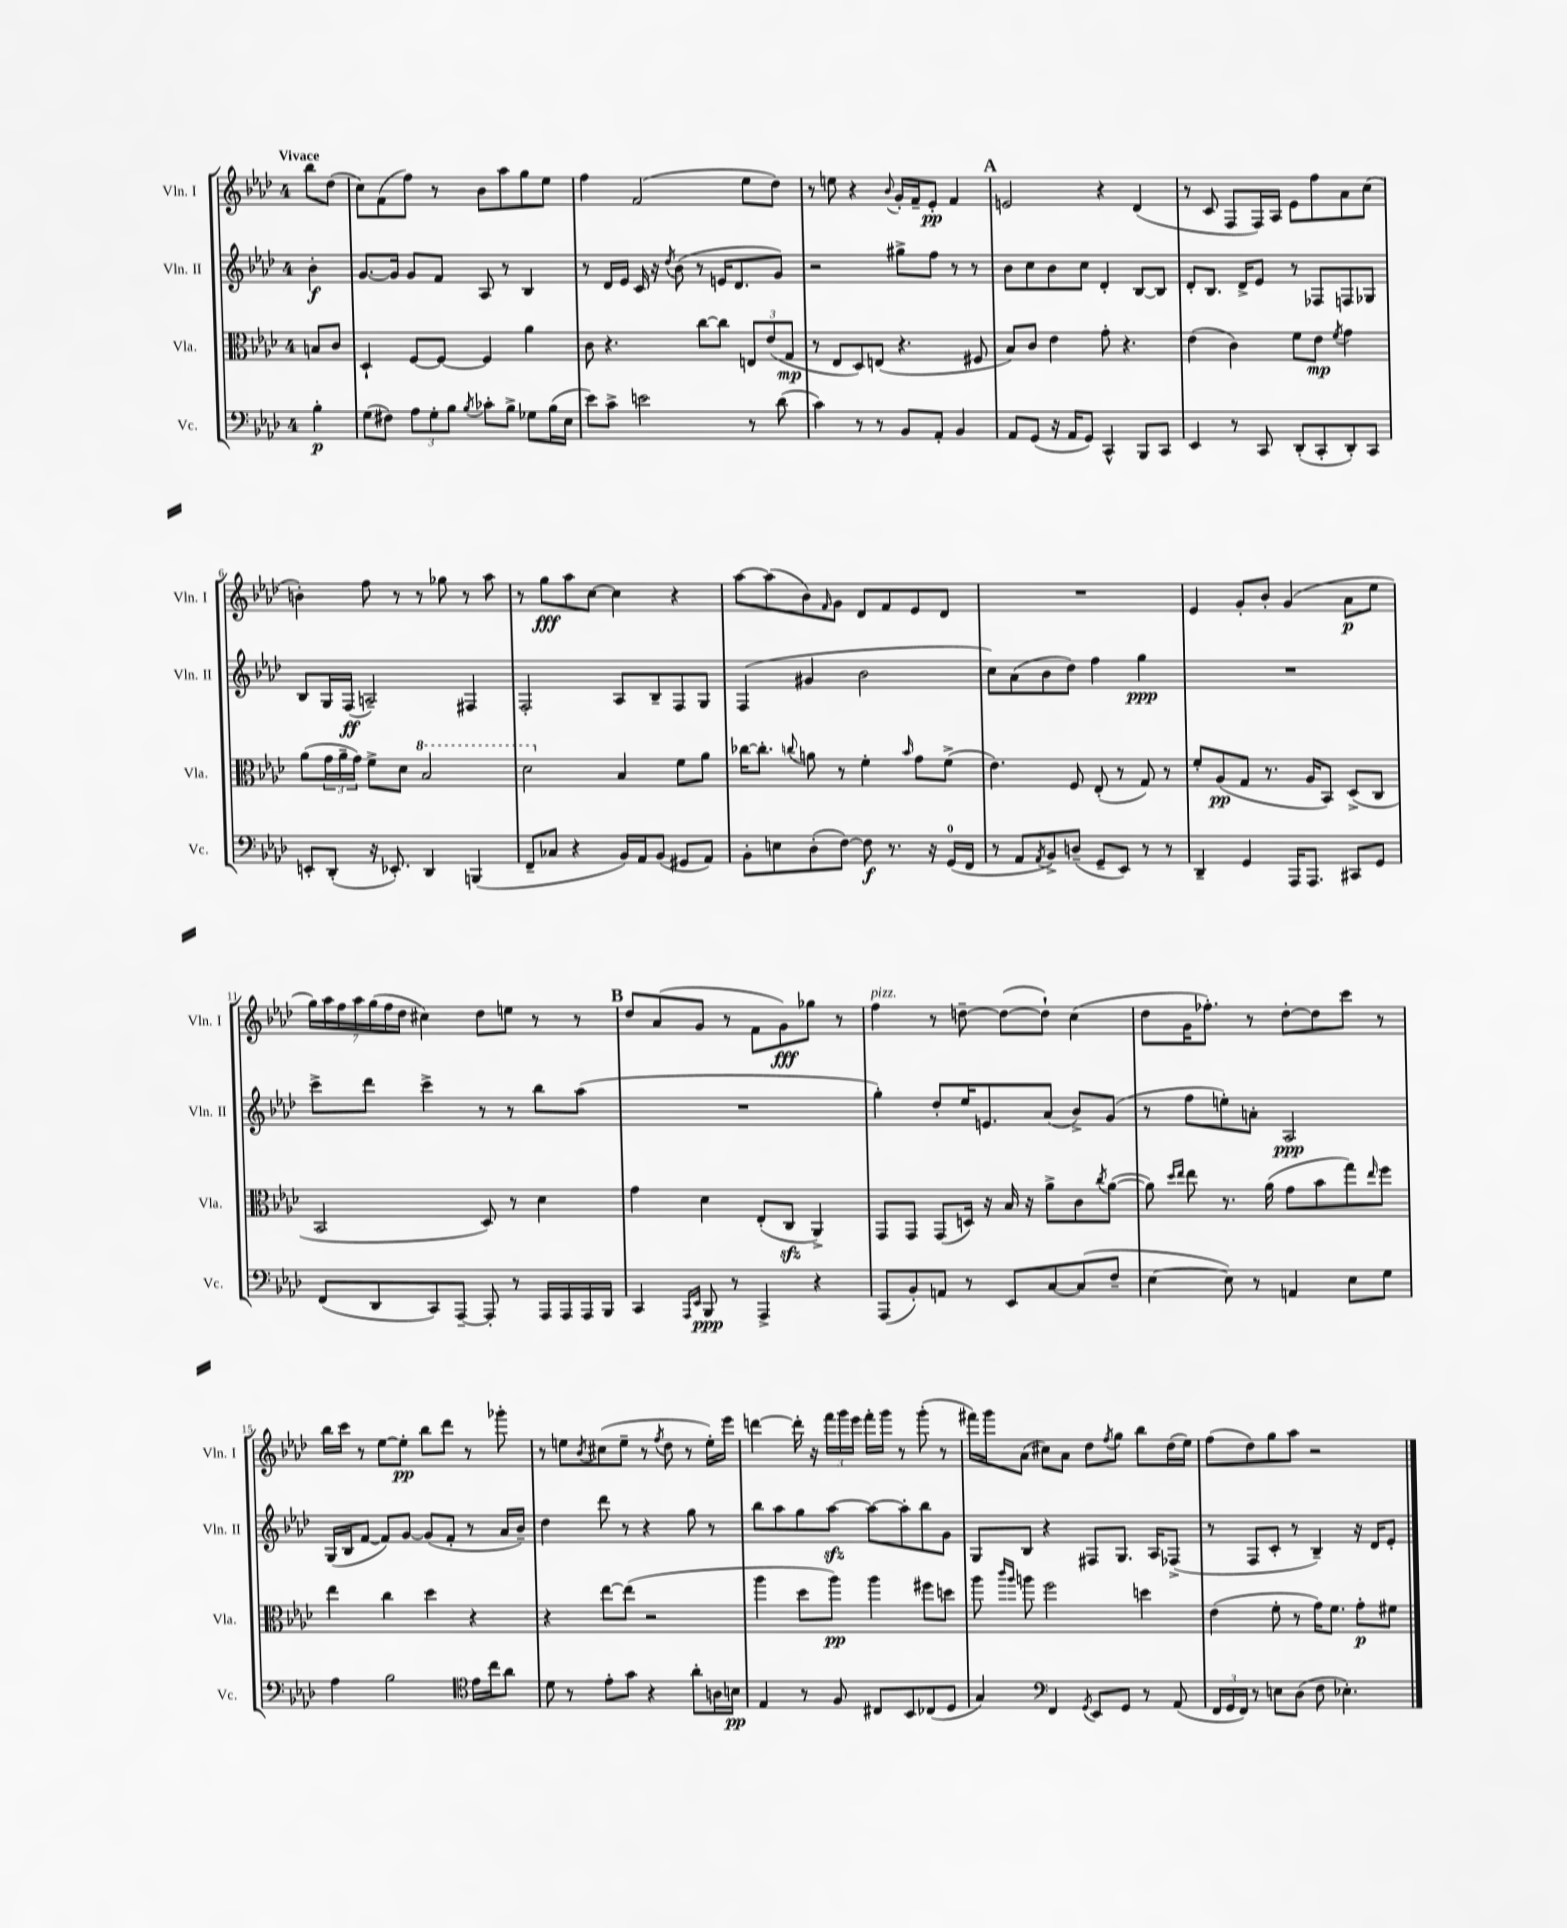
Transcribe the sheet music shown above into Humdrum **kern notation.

**kern	**kern	**kern	**kern
*staff4	*staff3	*staff2	*staff1
*clefF4	*clefC3	*clefG2	*clefG2
*k[b-e-a-d-]	*k[b-e-a-d-]	*k[b-e-a-d-]	*k[b-e-a-d-]
*M4/4	*M4/4	*M4/4	*M4/4
4B-'	8B	4b-'	8bb-
.	8c	.	(8dd-
=	=	=	=
(8G	4D-`	[8.g	8cc)
8F#)	.	.	(8f
.	.	16g]	.
12A-	[8F	8g	8ff)
12G'	.	.	.
.	8F_	8f	8r
12B-	.	.	.
8qB-	.	.	.
8c-'	4F]	8A-	8b-
8B-^	.	8r	8aa-
8G-	4a-	4B-	8gg
(16B-	.	.	8ee-
16E-	.	.	.
=	=	=	=
8e-)	8c	8r	4ff
8c^	4.r	16d-	.
.	.	16e-	.
2e	.	16c	(2f
.	.	16r	.
.	.	8qdd-	.
.	.	(8b-	.
.	[8cc	8r	.
.	8cc]	16e	.
.	.	8.d-	.
8r	12E	.	8ee-
.	(12e-	.	.
(8d-	.	8g)	8dd-)
.	12G	.	.
=	=	=	=
4c)	8r	2r	8r
.	8E-	.	8ee
8r	8D-)	.	4r
8r	(8E	.	.
.	.	.	8qqb-
8BB-	4.r	8gg#^	16g'
.	.	.	16f~
8AA-'	.	8ff	8e-'
4BB-	.	8r	4f
.	8F#	8r	.
=	=	=	=
8AA-	8B-)	8b-	2e
(8GG	8c	8cc	.
16r	4e-	8b-	.
16AA-	.	.	.
8GG)	.	8cc	.
4CC^^	8g'	4d-'	4r
.	4.r	.	.
8BBB-	.	[8B-	(4d-
8CC	.	8B-]	.
=	=	=	=
4EE-	(4e-	8d-'	8r
.	.	8.B-	8c
8r	4c)	.	8F
.	.	16d-^	.
8CC	.	8e-	16F)
.	.	.	16A-
(8DD-'	8f	8r	8e-
8CC'	8e-	8F-	8ff
.	8qf	.	.
8DD-')	4g	8F	8a-
8CC	.	8G-	(8cc
=	=	=	=
8EE'	(8a-	8B-	4b')
(8DD-'	24g	16G	.
.	24a-~	.	.
.	.	(16F	.
.	24g)	.	.
16r	8f^	2A~)	8ff
8.EE-')	.	.	.
.	8d-	.	8r
4DD-	2b-	.	8r
.	.	.	8gg-
(4BBB	.	4F#	8r
.	.	.	8aa-
=	=	=	=
8FF~	2dd-	2F'	8r
8C-	.	.	8gg
4r	.	.	8aa-
.	.	.	[8cc
16BB-)	4B-	8A-	4cc]
16AA-	.	.	.
(8BB-	.	8B-~	.
8GG#	8f	8F	4r
8AA-)	8a-	8G	.
=	=	=	=
8BB-'	[16cc-	(4F	[8aa-
.	8.cc-']	.	.
8E	.	.	(8aa-]
.	8qqcc	.	.
(8D-'	8a	4g#	8b-)
.	.	.	16qqf
[8F)	8r	.	8g
8F]	4f'	2b-	8d-
8.r	.	.	8f
.	16qqb-	.	.
.	8g	.	8e-
16r	.	.	.
(16GG	(8f^	.	8d-
16FF	.	.	.
=	=	=	=
8r	4.e-)	8cc)	1r
8AA-	.	(8a-	.
8qAA-	.	.	.
8BB-^)	.	8b-	.
(8D~	8F	8dd-)	.
8GG~	(8E-'	4ff	.
8EE-)	8r	.	.
8r	8G)	4gg	.
8r	8r	.	.
=	=	=	=
4DD-~	8f'	1r	4e-
.	(8A-	.	.
4GG	8G	.	8g'
.	8.r	.	8b-'
16AAA-	.	.	(4g
8.AAA-	16A-	.	.
.	8BB-)	.	.
8CC#	(8D-^	.	8a-
8GG	8C	.	8ee-
=	=	=	=
(8FF	2BB-	8ccc^	28gg)
.	.	.	28aa-
.	.	.	28ff
.	.	.	28aa-
8DD-	.	8ddd-	.
.	.	.	(28gg
.	.	.	28ff
.	.	.	28dd-
8CC)	.	4ccc^	4cc#)
[8AAA-~	.	.	.
8AAA-']	8D-)	8r	8dd-
8r	8r	8r	8ee
16AAA-	4d-	8bb-	8r
16AAA-	.	.	.
16AAA-	.	(8aa-	8r
16BBB-	.	.	.
=	=	=	=
4CC	4g	1r	8dd-
.	.	.	(8a-
16qqAAA-	.	.	.
16qqEE-	.	.	.
8BBB-	4d-	.	8g
8r	.	.	8r
4AAA-^	(8E-'	.	8f
.	8C	.	8g)
4r	4AA-^)	.	8gg-
.	.	.	8r
=	=	=	=
(8AAA-	8GG	4gg')	4ff
8BB-')	8GG	.	.
8AA	(8GG	8dd-'	8r
8r	16D)	16ee-	[8dd~
.	16r	8.e	.
8EE-	16B-	.	(8dd_
.	16r	.	.
[8C	8a-^	(8a-	8dd`])
(8C]	8c	8b-^)	(4cc
.	8qcc	.	.
8F~	([8a-	(8g	.
=	=	=	=
[4E-	8a-])	8r	8dd-
.	16qqdd-	.	.
.	16qqee-	.	.
.	8ee-	8ff	16g
.	.	.	8.ff-')
8E-])	8.r	8ee')	.
8r	.	8a'	8r
.	(16a-	.	.
4AA	8g	2A-	[8dd-'
.	8b-	.	8dd-]
8E-	8gg)	.	8ccc
.	16qqee-	.	.
8G	8ff	.	8r
=	=	=	=
4A-	4ee-	(16G	16bb-
.	.	16B-	16ccc
.	.	[8f	8r
2B-	4cc	8f])	[8ee-
.	.	[8g	8ee-']
.	4dd-	(8g]	8bb-
.	.	8f'	8ddd-
*clefC4	*	*	*
16e-	4r	8r	8r
16cc	.	.	.
8a-	.	16a-	8ggg-'
.	.	16b-~)	.
=	=	=	=
8d-	4r	4dd-	8r
8r	.	.	8ee
.	.	.	8qb-
8e-'	[8ee-	8ddd-	(8cc#
8g	(8ee-]	8r	8ee~
4r	2r	4r	8r
.	.	.	8qff
.	.	.	8dd-
8a-'	.	8gg	8r
16A	.	8r	16ee')
16B	.	.	16eee-
=	=	=	=
4E-	4aa-	8bb-	[4ddd
.	.	8aa-	.
8r	8dd-	8gg	16ddd']
.	.	.	16r
8F	8aa-)	[8aa-	24fff
.	.	.	24ggg
.	.	.	24eee-
8C#	4aa-	8aa-_	16fff'
.	.	.	16ggg
8BB-	.	8aa-']	8r
(8C-	8ff#	8bb-	(8ggg'
8D-	8dd	8g	8r
=	=	=	=
4G)	8aa-	8G	16fff#)
.	.	.	16ggg
.	16qqccc	.	.
.	16qqaa-	.	.
.	8aa	8B-	(8a-
*clefF4	*	*	*
4FF	2ff	4r	8cc#)
.	.	.	8a-
8qGG	.	.	.
8EE-	.	8F#	8dd-
.	.	.	8qff
8GG	.	8.G	8gg
8r	4dd	.	8bb-
.	.	16A-	.
(8AA-	.	(8F-^	(16dd-
.	.	.	16ee-)
=	=	=	=
24FF	(4e-	8r	(8ff
24GG	.	.	.
24FF)	.	.	.
8r	.	8F	8dd-)
8E	8f'	8c'	8gg
(8D-	8r	8r	8aa-
8F	16g)	4B-~)	2r
.	8.f	.	.
4.E-')	.	.	.
.	8g'	16r	.
.	.	16d-	.
.	8f#	8e-'	.
==	==	==	==
*-	*-	*-	*-
